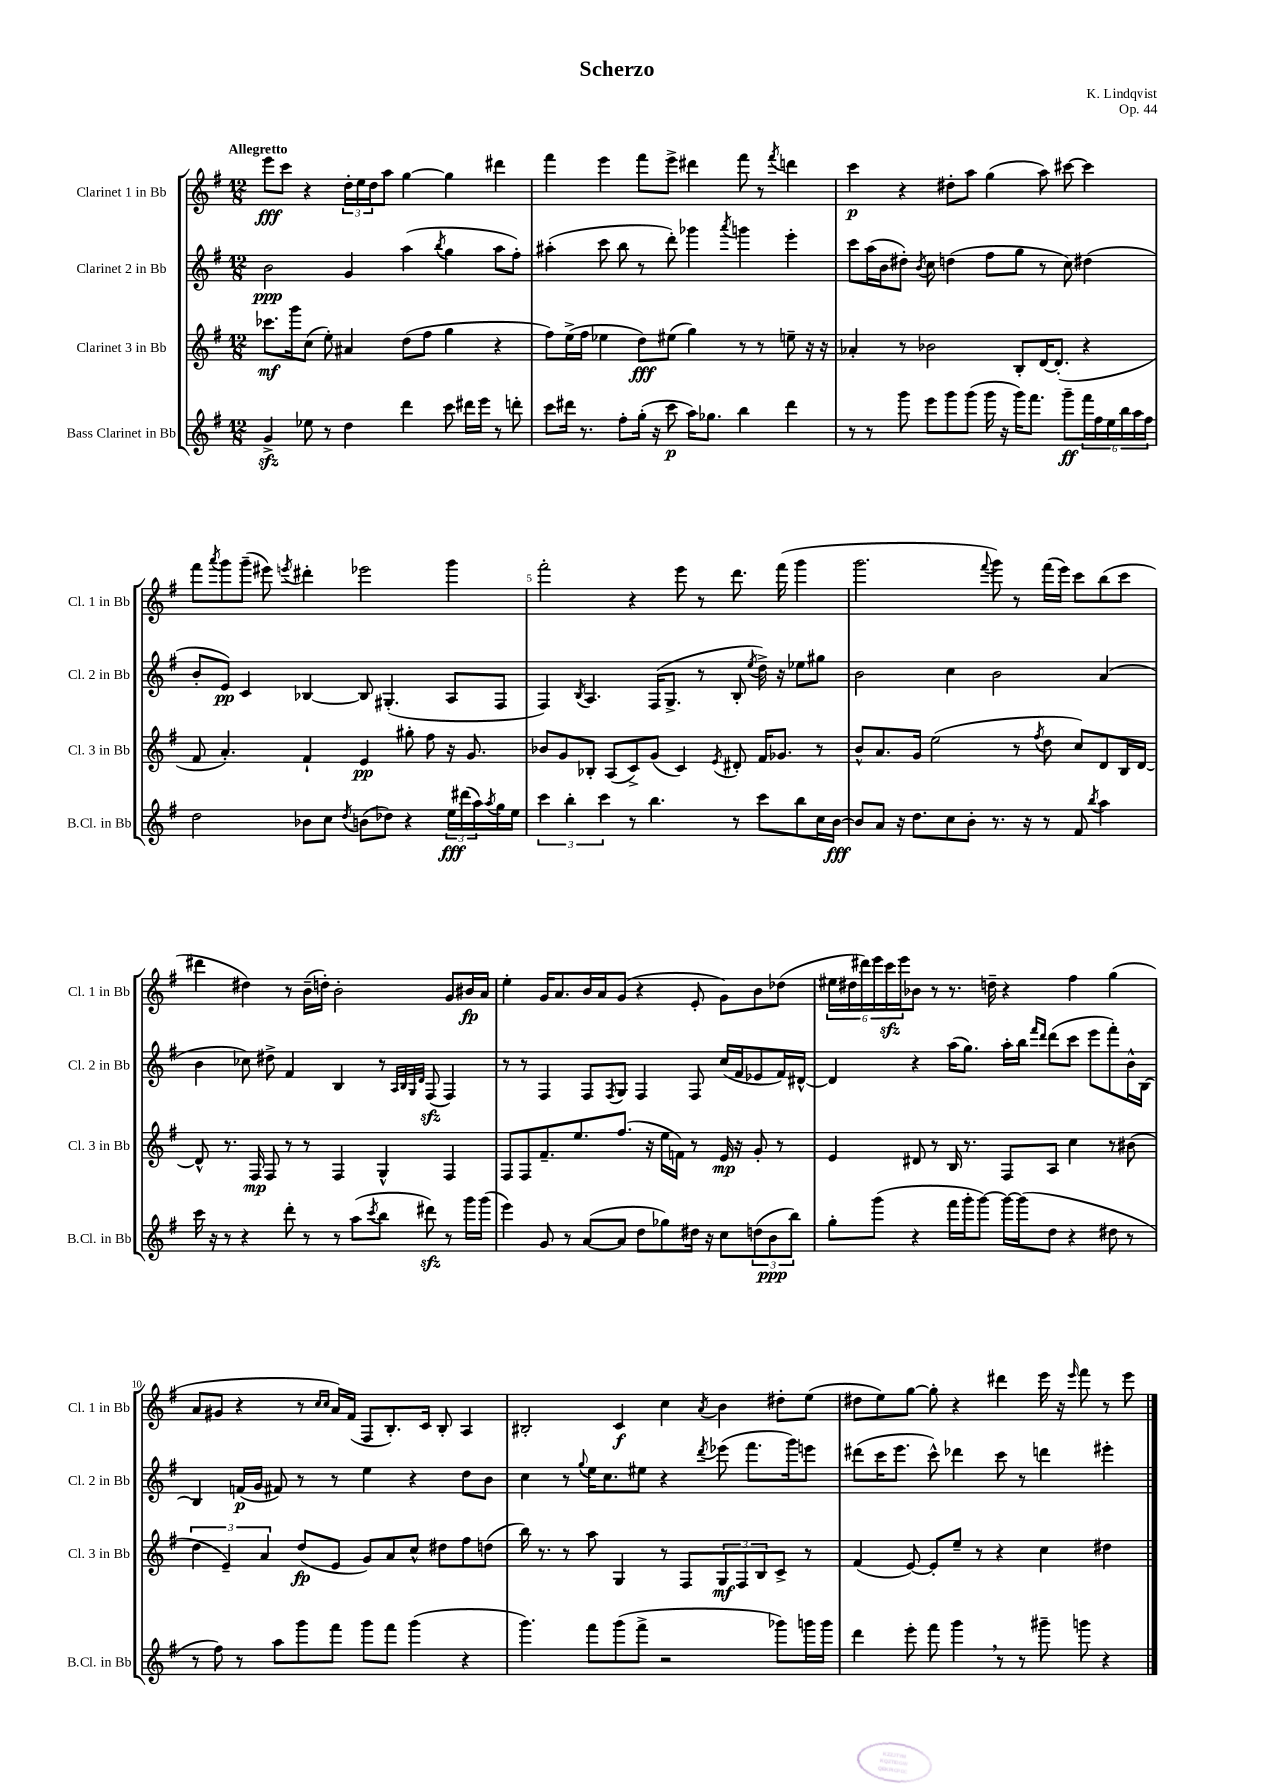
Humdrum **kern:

**kern	**dynam	**kern	**dynam	**kern	**dynam	**kern	**dynam
*part4	*part4	*part3	*part3	*part2	*part2	*part1	*part1
*staff4	*staff4	*staff3	*staff3	*staff2	*staff2	*staff1	*staff1
*I"Bass Clarinet in Bb	*	*I"Clarinet 3 in Bb	*	*I"Clarinet 2 in Bb	*	*I"Clarinet 1 in Bb	*
*I'B.Cl. in Bb	*	*I'Cl. 3 in Bb	*	*I'Cl. 2 in Bb	*	*I'Cl. 1 in Bb	*
*clefG2	*	*clefG2	*	*clefG2	*	*clefG2	*
*k[f#]	*	*k[f#]	*	*k[f#]	*	*k[f#]	*
*M12/8	*	*M12/8	*	*M12/8	*	*M12/8	*
=1	=1	=1	=1	=1	=1	=1	=1
!	!	!	!	!	!	!LO:TX:a:B:t=Allegretto	!
4gzz^/	.	8.ccc-X\L	mf	2b\	ppp	8eee\L	fff
.	.	.	.	.	.	8ccc\J	.
.	.	16ggg\k	.	.	.	.	.
8ee-X\	.	(8cc\J	.	.	.	4r	.
8r	.	8ee'\)	.	.	.	.	.
4dd\	.	4a#X/	.	4g/	.	24dd'\LL	.
.	.	.	.	.	.	24ee\	.
.	.	.	.	.	.	24dd\J	.
.	.	.	.	.	.	8aa\J	.
4ddd\	.	(8dd\L	.	(4aa\	.	[4gg\	.
.	.	8ff#\J	.	.	.	.	.
.	.	.	.	8qbb/	.	.	.
8ccc\	.	4gg\	.	4gg\	.	4gg\]	.
16ddd#X\LL	.	.	.	.	.	.	.
16eee\JJ	.	.	.	.	.	.	.
8r	.	4r	.	8aa\L	.	4ddd#X\	.
8dddn'\	.	.	.	8ff#'\J)	.	.	.
=2	=2	=2	=2	=2	=2	=2	=2
8ccc\L	.	8ff#\L)	.	(4aa#X'\	.	4fff#\	.
16ddd#X\Jk	.	(16ee^\L	.	.	.	.	.
8.r	.	16ff#\JJ	.	.	.	.	.
.	.	4ee-X\	.	8ccc\	.	4eee\	.
8ff#'\L	.	.	.	8bb\	.	.	.
(16gg'\Jk	.	8dd\L)	fff	8r	.	8fff#\L	.
16r	.	.	.	.	.	.	.
8ccc\	p	(8ee#X\J	.	8ddd'\)	.	8eee^\J	.
16aa\KL)	.	4gg\)	.	4ggg-X\	.	4ddd#X\	.
8.gg-X\J	.	.	.	.	.	.	.
.	.	.	.	8qaaa/	.	.	.
4bb\	.	8r	.	4gggn\	.	8fff#\	.
.	.	8r	.	.	.	8r	.
.	.	.	.	.	.	8qfff#/	.
4ddd#\	.	8een~\	.	4eee'\	.	4dddn\	.
.	.	16r	.	.	.	.	.
.	.	16r	.	.	.	.	.
=3	=3	=3	=3	=3	=3	=3	=3
8r	.	4a-X'/	.	8ccc\L	.	4ccc\	p
8r	.	.	.	(16aa\L	.	.	.
.	.	.	.	16b\J	.	.	.
8ggg\	.	8r	.	8dd#X'\J)	.	4r	.
.	.	.	.	8qb/	.	.	.
8eee\L	.	2b-X\	.	8cc\	.	.	.
8ggg\	.	.	.	(4ddn\	.	8dd#X'\L	.
(8ggg\J	.	.	.	.	.	8aa\J	.
16ggg\	.	.	.	8ff#\L	.	(4gg\	.
16r	.	.	.	.	.	.	.
16ggg\KL)	.	8B'/L	.	8gg\J	.	.	.
8.fff#\J	.	.	.	.	.	.	.
.	.	[16d/K	.	8r	.	8aa\)	.
.	.	(8.d'/J]	.	.	.	.	.
8ggg~\L	ff	.	.	8cc\)	.	[8ccc#X\	.
24fff#\L	.	4r	.	(4dd#X\	.	4ccc#\]	.
24ff#\	.	.	.	.	.	.	.
24ee\	.	.	.	.	.	.	.
24bb\	.	.	.	.	.	.	.
24aa\	.	.	.	.	.	.	.
24ff#\JJ	.	.	.	.	.	.	.
!!LO:LB:g=z
=4	=4	=4	=4	=4	=4	=4	=4
2dd\	.	8f#/	.	8b'/L	.	8fff#\L	.
.	.	.	.	.	.	8qaaa/	.
.	.	4.a'/)	.	8e/J)	pp	8ggg\	.
.	.	.	.	4c/	.	(8ggg~\J	.
.	.	.	.	.	.	8eee#X\)	.
.	.	.	.	.	.	8qeeen/	.
8b-X\L	.	4f#`/	.	[4B-X/	.	4ddd#X'\	.
8cc\J	.	.	.	.	.	.	.
8qdd/	.	.	.	.	.	.	.
(8bn\L	.	4e/	pp	8B-/]	.	2eee-X\	.
8dd-X\J)	.	.	.	(4.G#X'/	.	.	.
4r	.	8gg#X'\	.	.	.	.	.
.	.	8ff#\	.	.	.	.	.
24ee\LL	fff	16r	.	8A/L	.	4ggg\	.
(24ddd#X\	.	.	.	.	.	.	.
.	.	8.g/	.	.	.	.	.
24aa\)	.	.	.	.	.	.	.
8qaa/	.	.	.	.	.	.	.
16gg\	.	.	.	8F#/J	.	.	.
16ee\JJ	.	.	.	.	.	.	.
=5	=5	=5	=5	=5	=5	=5	=5
6ccc\	.	8b-X/L	.	4F#/)	.	2fff#'\	.
.	.	8g/	.	.	.	.	.
6bb'\	.	.	.	.	.	.	.
.	.	.	.	8qB/	.	.	.
.	.	8B-X'/J	.	4.A/	.	.	.
6ccc\	.	.	.	.	.	.	.
.	.	(8A/L	.	.	.	.	.
8r	.	8c^/)	.	.	.	4r	.
4.bb\	.	(8g/J	.	(16F#/KL	.	.	.
.	.	.	.	8.G^/J	.	.	.
.	.	4c/)	.	.	.	8eee\	.
.	.	.	.	8r	.	8r	.
.	.	8qe/	.	.	.	.	.
8r	.	8d#X'/	.	8B'/	.	8.ddd\	.
.	.	.	.	8qee/	.	.	.
8ccc\L	.	16f#/KL	.	16dd^\)	.	.	.
.	.	8.g-X/J	.	16r	.	(16fff#\	.
8bb\	.	.	.	8ee-X\L	.	4ggg\	.
16cc\L	.	8r	.	8gg#X\J	.	.	.
[16b\JJ	fff	.	.	.	.	.	.
=6	=6	=6	=6	=6	=6	=6	=6
8b/L]	.	8b^^/L	.	2b\	.	2.ggg\	.
8a/J	.	8.a/	.	.	.	.	.
16r	.	.	.	.	.	.	.
8.dd\L	.	16g/Jk	.	.	.	.	.
.	.	(2ee\	.	.	.	.	.
8cc\	.	.	.	4cc\	.	.	.
8b'\J	.	.	.	.	.	.	.
.	.	.	.	.	.	8qqfff#/	.
8.r	.	.	.	2b\	.	8ggg\)	.
.	.	8r	.	.	.	8r	.
16r	.	.	.	.	.	.	.
.	.	8qff#/	.	.	.	.	.
8r	.	8dd\	.	.	.	(16fff#\LL	.
.	.	.	.	.	.	16eee\JJ)	.
8f#/	.	8cc/L)	.	.	.	8ccc\L	.
8qbb/	.	.	.	.	.	.	.
4aa\	.	8d/	.	(4a/	.	(8bb\	.
.	.	16B/L	.	.	.	8ccc\J	.
.	.	[16d/JJ	.	.	.	.	.
!!LO:LB:g=z
=7	=7	=7	=7	=7	=7	=7	=7
16ccc\	.	8d^^/]	.	4b\	.	4ddd#X\	.
16r	.	.	.	.	.	.	.
8r	.	8.r	.	.	.	.	.
4r	.	.	.	8cc-X\)	.	4dd#X\)	.
.	.	16F#/	mp	.	.	.	.
.	.	8F#/	.	8dd#X^\	.	.	.
8ddd'\	.	8r	.	4f#/	.	8r	.
8r	.	8r	.	.	.	(16b~\LL	.
.	.	.	.	.	.	16ddn'\JJ)	.
8r	.	4F#/	.	4B/	.	2b'\	.
(8aa\L	.	.	.	.	.	.	.
8qccc/	.	.	.	.	.	.	.
8bb\J	.	4G^^/	.	8r	.	.	.
.	.	.	.	32qqA/LLL	.	.	.
.	.	.	.	32qqB/	.	.	.
.	.	.	.	32qqG/	.	.	.
.	.	.	.	32qqd/JJJ	.	.	.
8ddd#Xzz\)	.	.	.	(8F#zz/	.	.	.
8r	.	4F#/	.	4F#/)	.	8g/L	.
16ggg\LL	.	.	.	.	.	16b#X/L	fp
(16ggg\JJ	.	.	.	.	.	16a/JJ	.
=8	=8	=8	=8	=8	=8	=8	=8
4eee\)	.	8F#/L	.	8r	.	4ee'\	.
.	.	8F#/	.	8r	.	.	.
8g/	.	8.f#~/	.	4F#/	.	16g/KL	.
.	.	.	.	.	.	8.a/	.
8r	.	.	.	.	.	.	.
.	.	8.ee/	.	.	.	.	.
([8a/L	.	.	.	8F#/L	.	16b/L	.
.	.	.	.	.	.	16a/J	.
.	.	.	.	8qF#/	.	.	.
8a/J]	.	(8.ff#/J	.	8G/J	.	(8g/J	.
8dd\L	.	.	.	4F#/	.	4r	.
.	.	16r	.	.	.	.	.
8gg-X\)	.	16ee\LL	.	.	.	.	.
.	.	16fn\JJ)	.	.	.	.	.
16dd#X\Jk	.	8r	.	8F#/	.	8e'/	.
16r	.	.	.	.	.	.	.
8cc\L	.	16e/	mp	(16cc/LL	.	8g\L)	.
.	.	16r	.	16f#/J	.	.	.
(12ddn\	.	8g'/	.	8e-X/	.	8b\	.
12b\	ppp	.	.	.	.	.	.
.	.	8r	.	16f#/L)	.	(8dd-X\J	.
12bb\J)	.	.	.	.	.	.	.
.	.	.	.	[16d#X^^/JJ	.	.	.
=9	=9	=9	=9	=9	=9	=9	=9
8gg'\L	.	4e/	.	4d#/]	.	24ee#X\LL	.
.	.	.	.	.	.	24dd#X\	.
.	.	.	.	.	.	24ddd#X\)	.
(8ggg\J	.	.	.	.	.	24eee\	.
.	.	.	.	.	.	24ccczz\	.
.	.	.	.	.	.	24eee\J	.
4r	.	8d#X/	.	4r	.	8b-X\J	.
.	.	8r	.	.	.	8r	.
16fff#\LL	.	16B/	.	(16aa\KL	.	8.r	.
16ggg'\J	.	8.r	.	8.gg\J)	.	.	.
[8ggg\J)	.	.	.	.	.	.	.
.	.	.	.	.	.	16ddn~\	.
16ggg\LL_	.	8F#/L	.	16aa'\LL	.	4r	.
(16ggg\J]	.	.	.	16bb\JJ	.	.	.
.	.	.	.	16qqfff#/LL	.	.	.
.	.	.	.	16qqddd/JJ	.	.	.
8dd\J	.	8A/J	.	(8ddd\L	.	.	.
4r	.	4cc\	.	8ccc\J	.	4ff#\	.
.	.	.	.	8eee\L	.	.	.
8dd#X\	.	8r	.	8fff#'\)	.	(4gg\	.
8r	.	(8b#X\	.	16b^^\L	.	.	.
.	.	.	.	[16B\JJ	.	.	.
!!LO:LB:g=z
=10	=10	=10	=10	=10	=10	=10	=10
8r	.	6dd\	.	4B/]	.	8a/L	.
8ff#\)	.	.	.	.	.	8g#X/J	.
.	.	6e~/)	.	.	.	.	.
8r	.	.	.	(16fn/LL	p	4r	.
.	.	.	.	16g/JJ	.	.	.
.	.	6a/	.	.	.	.	.
8aa\L	.	.	.	8f#X/)	.	.	.
8ggg\	.	(8dd/L	fp	8r	.	8r	.
.	.	.	.	.	.	16qqcc/LL	.
.	.	.	.	.	.	16qqcc/JJ	.
8fff#\J	.	8e/J	.	8r	.	16a/LL)	.
.	.	.	.	.	.	(16f#/JJ	.
8ggg\L	.	8g/L)	.	4ee\	.	8F#/L	.
8fff#\J	.	8a/	.	.	.	8.B'/)	.
(4ggg\	.	8cc^^/J	.	4r	.	.	.
.	.	.	.	.	.	16c/Jk	.
.	.	8dd#X\L	.	.	.	8B'/	.
4r	.	8ff#\	.	8dd\L	.	4A/	.
.	.	(8ddn\J	.	8b\J	.	.	.
=11	=11	=11	=11	=11	=11	=11	=11
4.ggg\)	.	16bb\)	.	4cc\	.	2B#X'/	.
.	.	8.r	.	.	.	.	.
.	.	8r	.	8r	.	.	.
.	.	.	.	8qqgg/	.	.	.
8fff#\L	.	8aa\	.	16ee\KL	.	.	.
.	.	.	.	8.cc\	.	.	.
(8ggg\	.	4G/	.	.	.	4c/	f
8fff#^\J	.	.	.	8ee#X\J	.	.	.
2r	.	8r	.	4r	.	4cc\	.
.	.	8F#/L	.	.	.	.	.
.	.	.	.	8qddd/	.	8qa/	.
.	.	12G/	mf	(8eee-X\	.	4b\	.
.	.	12F#/	.	.	.	.	.
.	.	.	.	8.fff#\L	.	.	.
.	.	12B/	.	.	.	.	.
8ggg-X\L)	.	8c^/J	.	.	.	8dd#X'\L	.
.	.	.	.	16ggg\k)	.	.	.
16gggn\L	.	8r	.	8eeen\J	.	(8ee\J	.
16ggg\JJ	.	.	.	.	.	.	.
=12	=12	=12	=12	=12	=12	=12	=12
4ddd\	.	(4f#/	.	(8ddd#X\L	.	8dd#X\L	.
.	.	.	.	16ccc\K	.	8ee\)	.
.	.	.	.	8.eee\J	.	.	.
8eee'\	.	[8e/)	.	.	.	[8gg\J	.
8fff#\	.	8e'/L]	.	8ccc^^\)	.	8gg'\]	.
4ggg,\	.	8ee~/J	.	4ddd-X\	.	4r	.
.	.	8r	.	.	.	.	.
8r	.	4r	.	8ccc\	.	4ddd#X\	.
8r	.	.	.	8r	.	.	.
8ggg#X~\	.	4cc\	.	4dddn\	.	16eee\	.
.	.	.	.	.	.	16r	.
.	.	.	.	.	.	16qqeee/	.
8gggn\	.	.	.	.	.	8fff#\	.
4r	.	4dd#X\	.	4eee#X'\	.	8r	.
.	.	.	.	.	.	8eee\	.
==	==	==	==	==	==	==	==
*-	*-	*-	*-	*-	*-	*-	*-
